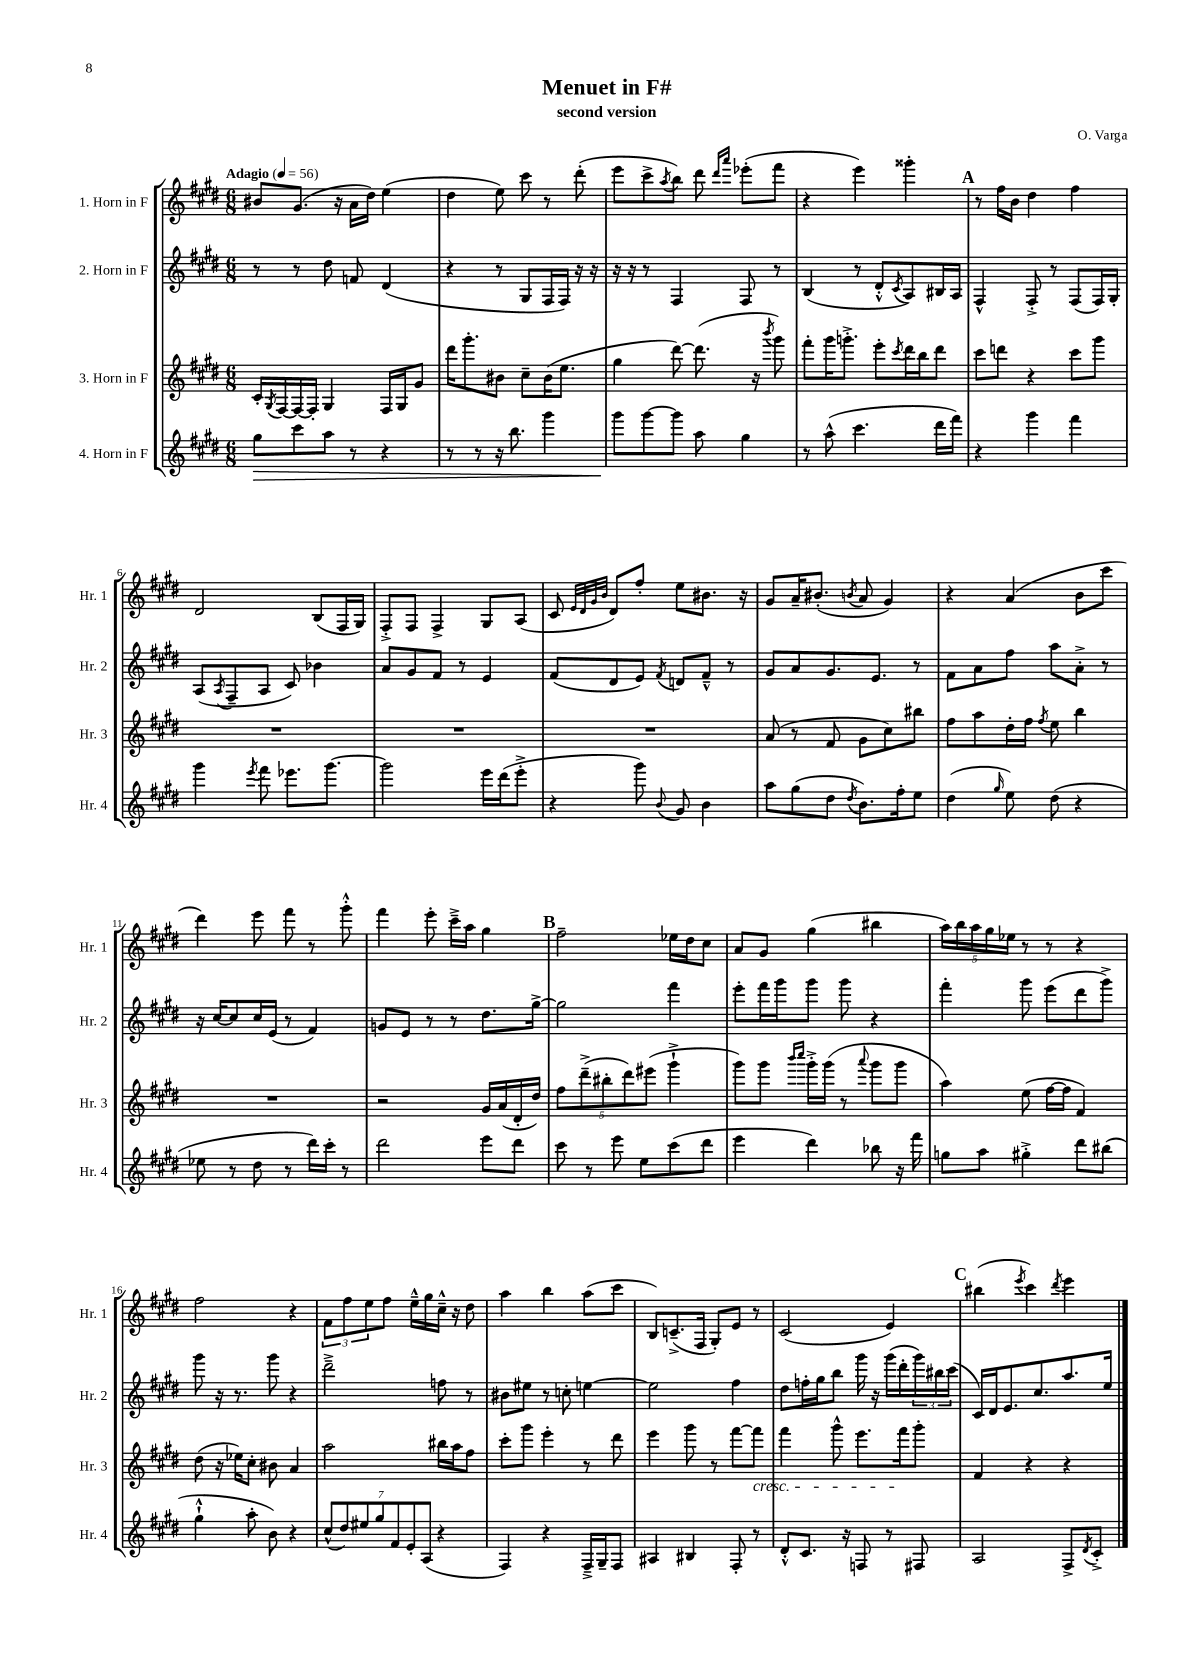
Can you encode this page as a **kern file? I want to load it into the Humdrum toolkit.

**kern	**kern	**kern	**kern
*staff4	*staff3	*staff2	*staff1
*clefG2	*clefG2	*clefG2	*clefG2
*k[f#c#g#d#]	*k[f#c#g#d#]	*k[f#c#g#d#]	*k[f#c#g#d#]
*M6/8	*M6/8	*M6/8	*M6/8
*MM56	*MM56	*MM56	*MM56
8gg#\L	16c#'/LL	8r	8b#/L
.	8qG#/	.	.
.	[16F#/	.	.
8ccc#\	16F#/_	8r	(8.g#/J
.	16F#'/]JJ	.	.
8aa\J	4G#/	8dd#\	.
.	.	.	16r
8r	.	8f/	16a\LL
.	.	.	16dd#\JJ)
4r	16F#/LL	(4d#/	(4ee\
.	16G#/J	.	.
.	8g#/J	.	.
=	=	=	=
8r	16ddd#\LK	4r	4dd#\
.	8.ggg#'\	.	.
8r	.	.	.
16r	8b#\J	8r	8ee\)
8.bb\	.	.	.
.	8cc#~\L	8G#/L	8ccc#\
4ggg#\	(16b#\K	16F#/L	8r
.	8.ee\J	16F#/JJ)	.
.	.	16r	(8ddd#'\
.	.	16r	.
=	=	=	=
8ggg#\L	4gg#\	16r	8eee\L
.	.	16r	.
[8ggg#\	.	8r	8ccc#^\
.	.	.	8qaa/
8ggg#\]J	[8ddd#\)	4F#/	8bb\J)
8aa\	(8.ddd#\]	.	8ddd#\
.	.	.	16qqddd#/LL
.	.	.	16qqaaa/JJ
4gg#\	.	8F#/	(8eee-'\L
.	16r	.	.
.	8qbbb/	.	.
.	8ggg#\)	8r	8fff#\J
=	=	=	=
8r	8fff#'\L	(4B/	4r
(8aa^^\	16ggg#\K	.	.
.	8.ggg'^\J	.	.
4.ccc#\	.	8r	4eee\)
.	8eee'\L	8d#'^^/L	.
.	8qccc#/	8qc#/	.
.	16ddd#\L	8A/)	4ggg##'\
.	16bb\J	.	.
16ddd#\LL	8ddd#\J	16B#/L	.
16fff#\JJ)	.	16A/JJ	.
=	=	=	=
4r	8ccc#\L	4F#^^/	8r
.	8ddd\J	.	16ff#\LL
.	.	.	16b\JJ
4ggg#\	4r	8F#'^/	4dd#\
.	.	8r	.
4fff#\	8ccc#\L	(8F#/L	4ff#\
.	8ggg#\J	16F#/L)	.
.	.	16G#'/JJ	.
=	=	=	=
4ggg#\	2.r	(8A/L	2d#/
.	.	8qA/	.
.	.	8F#~/	.
8qeee/	.	.	.
8fff#\	.	8A/J	.
8.eee-\L	.	8c#/)	.
.	.	4b-\	(8B/L
[8.ggg#\J	.	.	.
.	.	.	16F#/L
.	.	.	16G#/JJ)
=	=	=	=
2ggg#\]	2.r	8a/L	8F#'^/L
.	.	8g#/	8F#/J
.	.	8f#/J	4F#^/
.	.	8r	.
16eee\LL	.	4e/	8G#/L
(16ddd#\J	.	.	.
8eee'^\J	.	.	(8A/J
=	=	=	=
4r	2.r	(8f#/L	8c#/
.	.	.	32qqe/LLL
.	.	.	32qqd#/
.	.	.	32qqg#/
.	.	.	32qqb/JJJ
.	.	8d#/	8d#/L)
8ggg#\)	.	8e/J)	8ff#'/J
8qqb/	.	8qf#/	.
8g#/	.	8d/L	8ee\L
4b\	.	8f#~^^/J	8.b#\J
.	.	8r	.
.	.	.	16r
=	=	=	=
8aa\L	(8a/	8g#/L	8g#/L
(8gg#\	8r	8a/	16a~/K
.	.	.	(8.b#'/J
8dd#\J	8f#/	8.g#/	.
8qdd#/	.	.	8qb/
8.b\L)	8g#\L	.	8a/
.	.	8.e/J	.
.	8cc#\)	.	4g#/)
16ff#'\k	.	.	.
8ee\J	8bb#\J	8r	.
=	=	=	=
(4dd#\	8ff#\L	8f#\L	4r
.	8aa\	8a\	.
16qqgg#/	.	.	.
8ee\)	16dd#'\L	8ff#\J	(4a/
.	16ff#\JJ	.	.
.	8qff#/	.	.
(8dd#\	8ee\	8aa\L	.
4r	4bb\	8a'^\J	8b\L
.	.	8r	8ccc#\J
=	=	=	=
8ee-\	2.r	16r	4ddd#\)
.	.	[16cc#/LK	.
8r	.	8cc#/]	.
8dd#\	.	16cc#/L	8eee\
.	.	(16e/JJ	.
8r	.	8r	8fff#\
16ddd#\LL)	.	4f#/)	8r
16ccc#'\JJ	.	.	.
8r	.	.	8ggg#'^^\
=	=	=	=
2ddd#\	2r	8g/L	4fff#\
.	.	8e/J	.
.	.	8r	8eee'\
.	.	8r	16ccc#~^\LL
.	.	.	16aa\JJ
8eee\L	16g#/LL	8.dd#\L	4gg#\
.	(16a/	.	.
8ddd#\J	16d#'/	.	.
.	16dd#/JJ)	[16gg#^\Jk	.
=	=	=	=
8ccc#\	10ff#\L	2gg#\]	2ff#~\
.	(10ddd#~^\	.	.
8r	.	.	.
.	10bb#'\	.	.
8eee\	.	.	.
.	10ddd#\)	.	.
8ee\L	.	.	.
.	(10eee#\J	.	.
(8ccc#\	4ggg#`^\	4fff#\	16ee-\LL
.	.	.	16dd#\J
8ddd#\J	.	.	8cc#\J
=	=	=	=
4eee\	8ggg#\L)	8eee'\L	8a/L
.	8ggg#\J	16fff#\L	8g#/J
.	.	16ggg#\J	.
.	16qqbbb/LL	.	.
.	16qqcccc#/JJ	.	.
4ddd#\)	16ggg#'^\LL	8ggg#\J	(4gg#\
.	(16ggg#\JJ	.	.
.	8r	8ggg#\	.
.	8qqaaa/	.	.
8bb-\	8ggg#\L	4r	4bb#\
16r	8ggg#\J	.	.
16fff#\	.	.	.
=	=	=	=
8gg\L	4aa\)	4fff#'\	20aa\LL)
.	.	.	20bb\
.	.	.	20aa\
8aa\J	.	.	.
.	.	.	20gg#\
.	.	.	20ee-\JJ
4gg#'^\	(8ee\	8ggg#\	8r
.	[16ff#\LL	(8eee\L	8r
.	16ff#\]JJ	.	.
8ddd#\L	4f#/)	8ddd#\	4r
(8bb#\J	.	8ggg#^\J)	.
=	=	=	=
4gg#`^^\	(8dd#\	8ggg#\	2ff#\
.	16r	16r	.
.	16ee-\LK)	8.r	.
8aa'\	8cc#'\J	.	.
8b\)	8b#\	8ggg#\	.
4r	4a/	4r	4r
=	=	=	=
(14cc#^^/L	2aa\	2ddd#~^\	12f#\L
14dd#/)	.	.	.
.	.	.	12ff#\
14ee#/	.	.	.
.	.	.	12ee\
14gg#/	.	.	.
.	.	.	8ff#\J
14f#/	.	.	.
14e'/	.	.	.
.	.	.	16ee~^^\LL
(14A/J	.	.	.
.	.	.	16gg#\
4r	16bb#\LL	8ff\	16cc#~^^\JJ
.	16aa\J	.	16r
.	8ff#\J	8r	8dd#\
=	=	=	=
4F#/)	8ccc#'\L	8b#\L	4aa\
.	8ggg#\J	8ee#\J	.
4r	4eee'\	8r	4bb\
.	.	8cc'\	.
16F#~^/LL	8r	[4ee\	(8aa\L
16G#~/J	.	.	.
8F#/J	8ddd#\	.	8ccc#\J
=	=	=	=
4A#/	4eee\	2ee\]	8B/L)
.	.	.	(8.c~^/
4B#/	8ggg#\	.	.
.	.	.	16F#/Jk
.	8r	.	8G#'/L)
8F#'/	[8fff#\L	4ff#\	8e/J
8r	8fff#\]J	.	8r
=	=	=	=
8d#'^^/L	4fff#\	8dd#\L	(2c#/
8.c#/J	.	16ff'\L	.
.	.	16gg#\J	.
.	8ggg#^^\	8bb\J	.
16r	.	.	.
8F/	8.eee\L	16ggg#\	.
.	.	16r	.
8r	.	(16ggg#\LL	4e/)
.	16fff#\k	16ddd#'\	.
8F#/	8ggg#'\J	24ggg#\)	.
.	.	24bb#\	.
.	.	(24ccc#\JJ	.
=	=	=	=
2A/	4f#/	16c#/LL)	(4bb#\
.	.	16d#/J	.
.	.	8.e/	.
.	.	.	8qeee/
.	4r	.	4ccc#\)
.	.	8.cc#/	.
.	.	.	8qddd#/
8F#^/L	4r	8.aa/	4eee\
8qd#/	.	.	.
8c#'^/J	.	.	.
.	.	16ee/Jk	.
==	==	==	==
*-	*-	*-	*-
